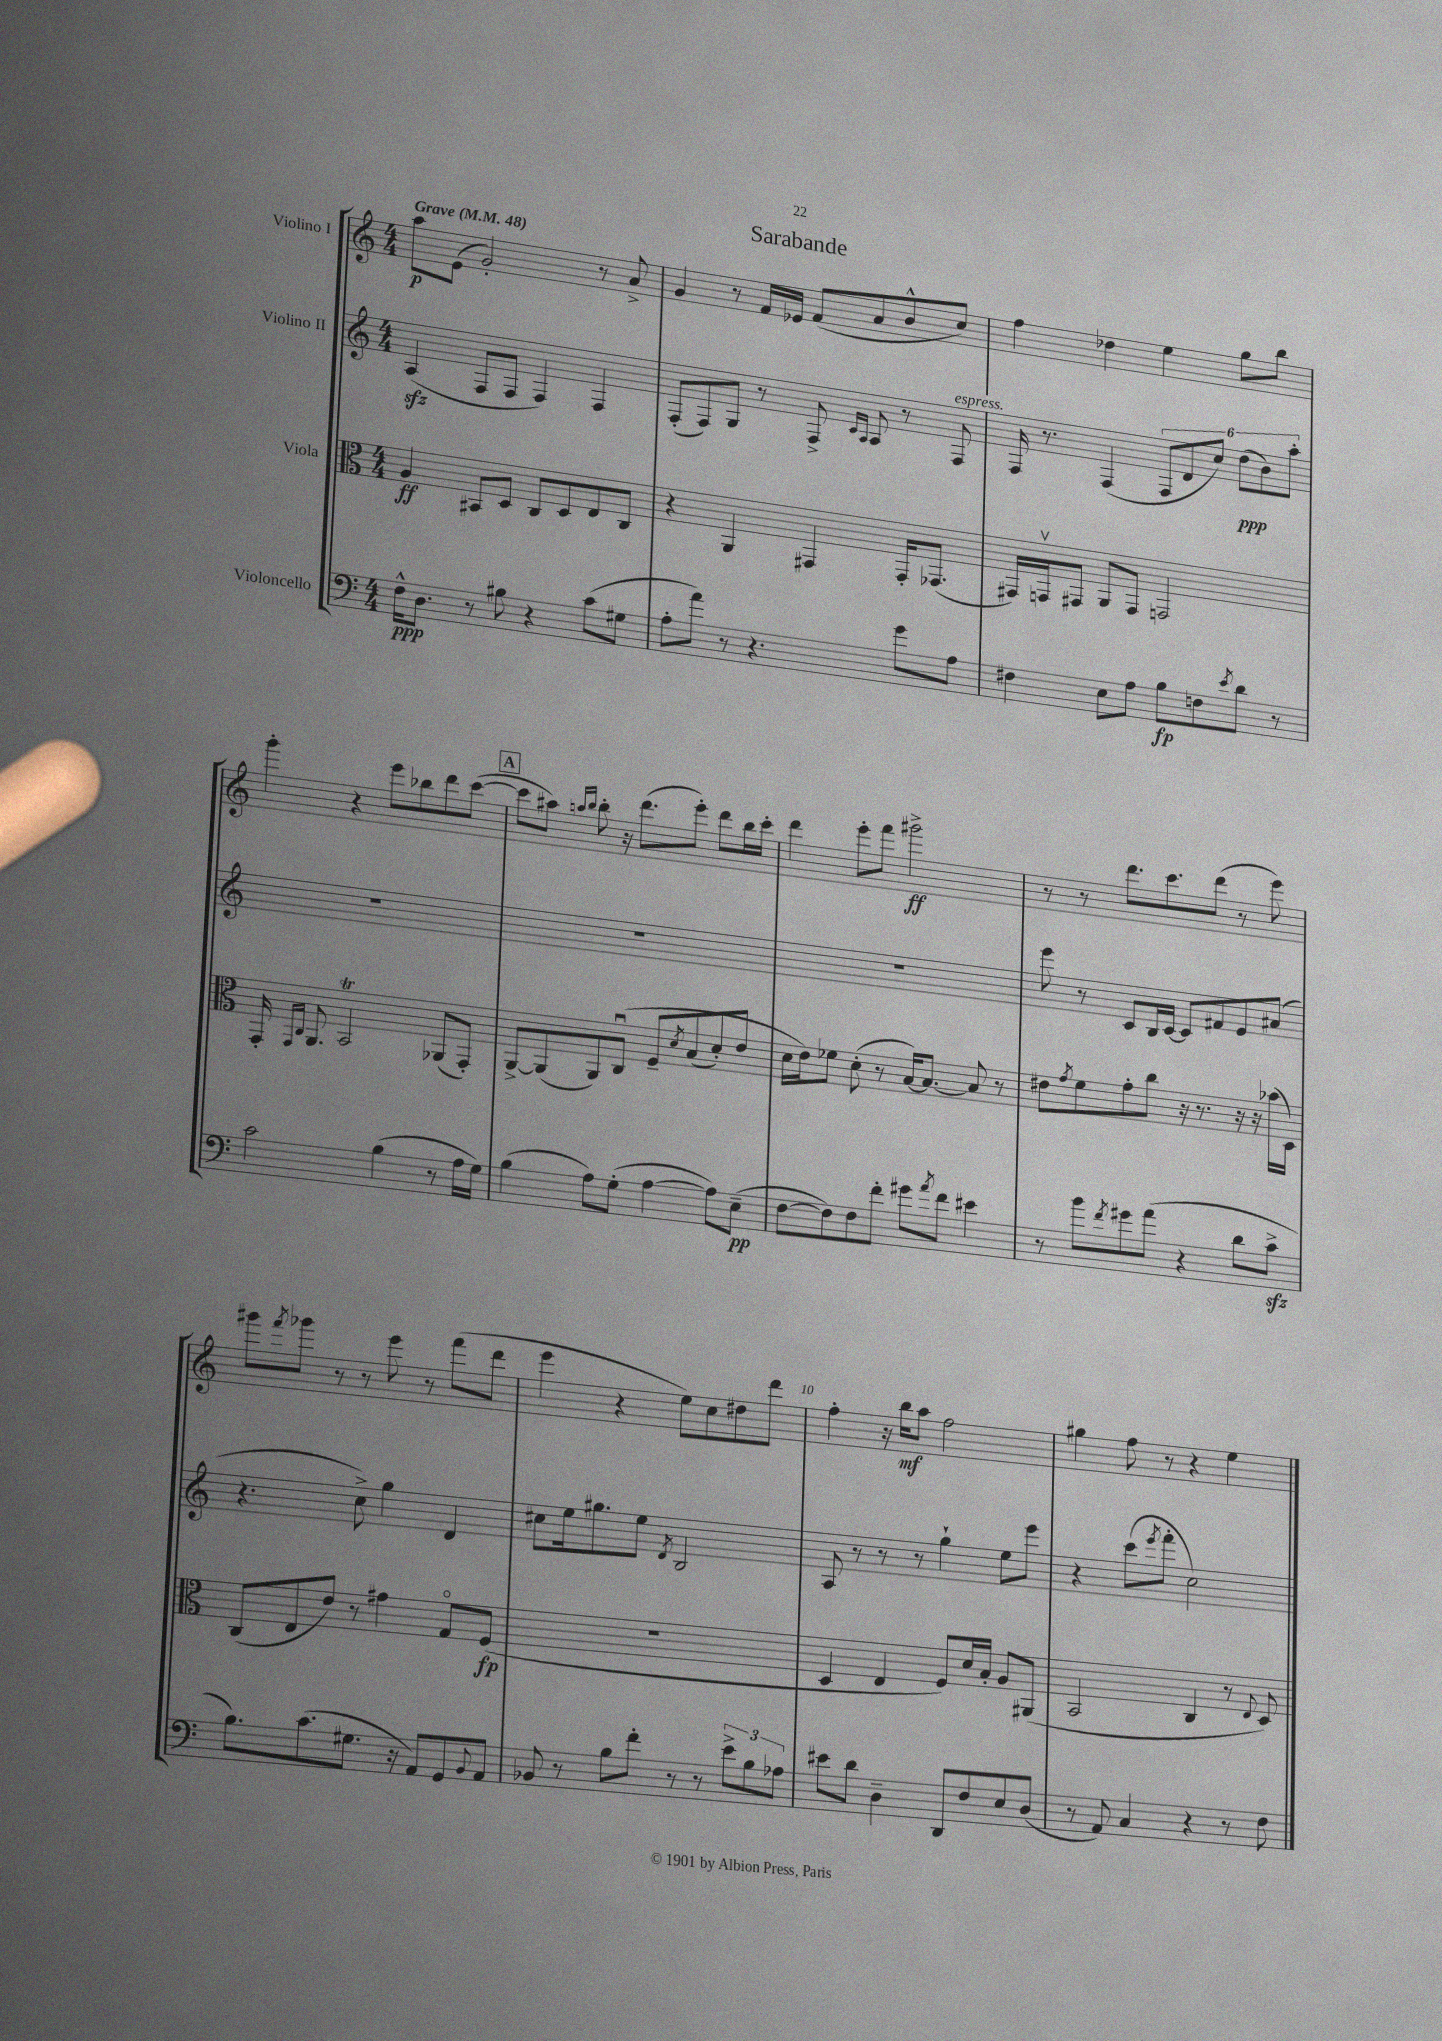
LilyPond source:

\header { title = "Sarabande" }
<<
\new StaffGroup <<
\new Staff = "s0" \with { instrumentName = "Violino I" } {
    \clef treble \key c \major \numericTimeSignature \time 4/4 \tempo "Grave" 4 = 48
    a''8\p e'8( g'2-.) r8 a'8-> |
    g'4 r8 f'16 ees'16 f'8( a'8 b'8-^ c''8) |
    f''4 des''4 e''4 g''8 b''8 |
    g'''4-. r4 e'''8 bes''8 d'''8 c'''8~( |
    \mark \markup { \box "A" } c'''8 ais''8) \grace { a''16 b''16 } b''8-. r16 d'''8.( e'''8-.) d'''8 b''16 c'''16-. |
    d'''4 e'''8-. f'''8 gis'''2->\ff |
    r8 r8 d'''8. c'''8. d'''8( r8 e'''8) |
    gis'''8 \acciaccatura { f'''8 } ges'''8 r8 r8 e'''8 r8 f'''8( d'''8 |
    e'''4 r4 e''8) c''8 dis''8 d'''8 |
    f''4-. r16 b''16\mf a''8 f''2 |
    gis''4 f''8 r8 r4 e''4 \bar "|." |
}
\new Staff = "s1" \with { instrumentName = "Violino II" } {
    \clef treble \key c \major \numericTimeSignature \time 4/4
    a4\sfz( f8 f8 f4) f4 |
    f8-.( f8) g8 r8 f8-> \grace { c'16 a16 } a8 r8 f8^\markup { \italic "espress." } |
    f16 r8. f4( \tuplet 6/4 { f8 d'8 c''8) d''8\ppp( b'8) a''8-. } |
    R1 |
    \mark \markup { \box "A" } R1 |
    R1 |
    e'''8 r8 c'8 b16 c'16~ c'8 fis'8 e'8 ais'8( |
    r4. c''8->) g''4 d'4 |
    cis''8 e''16 gis''8. e''8 \acciaccatura { d'8 } b2 |
    a8 r8 r8 r8 g''4-! e''8 e'''8 |
    r4 c'''8( \acciaccatura { e'''8 } f'''8-. c''2) \bar "|." |
}
\new Staff = "s2" \with { instrumentName = "Viola" } {
    \clef alto \key c \major \numericTimeSignature \time 4/4
    a4\ff bis,8 d8 c8 d8 e8 c8 |
    r4 a,4 gis,4 gis,16-. ges,8.( |
    gis,16) g,16\upbow gis,8 a,8 gis,8 g,2 |
    g,16-. \grace { g,16 c16 } a,8. b,2\trill aes,8( g,8-.) |
    \mark \markup { \box "A" } a,8~-> a,8( a,8) c8\downbow\( f8-- \acciaccatura { d'8 } b8( d'8-.) e'8 |
    d'16 e'16\) fes'8 d'8-.( r8 b16~) b8.~ b8 r8 |
    eis'8 \acciaccatura { g'8 } f'8 g'8-. c''8 r16 r8. r16 r16 bes'16( d16) |
    c8( e8 e'8) r8 gis'4 g8\flageolet f8\fp( |
    R1 |
    d4 e4 f8) d'16 b16-. a8 ais,8( |
    b,2 c4 r8 \appoggiatura { e8 } d8) \bar "|." |
}
\new Staff = "s3" \with { instrumentName = "Violoncello" } {
    \clef bass \key c \major \numericTimeSignature \time 4/4
    f16-^\ppp d8. r8 bis8 r4 c'8( gis8 |
    a8-. a'8) r8 r4. g'8 a8 |
    fis4 e8 a8 b8\fp f8 \acciaccatura { e'8 } d'8 r8 |
    c'2 b4( r8 a16 g16) |
    \mark \markup { \box "A" } b4( a8) g8-.( a4~ a8) e8--\pp( |
    f8~ f8) f8 f'8-. gis'8 \acciaccatura { a'8 } f'8 eis'4 |
    r8 b'8 \acciaccatura { f'8 } gis'8 a'8( r4 d'8 c'8->\sfz |
    b8.) c'8.( gis8. r16 a,8) g,8 \appoggiatura { b,8 } a,8 |
    bes,8 r8 b8 f'8-. r8 r8 \tuplet 3/2 { e'8-> b8 aes8 } |
    eis'8 d'8 d4-- d,8 f8 e8 d8( |
    r8 a,8) c4 r4 r8 f8 \bar "|." |
}
>>
>>
\layout { \context { \Score \override BarNumber.break-visibility = ##(#f #t #t) barNumberVisibility = #(every-nth-bar-number-visible 5) } }
